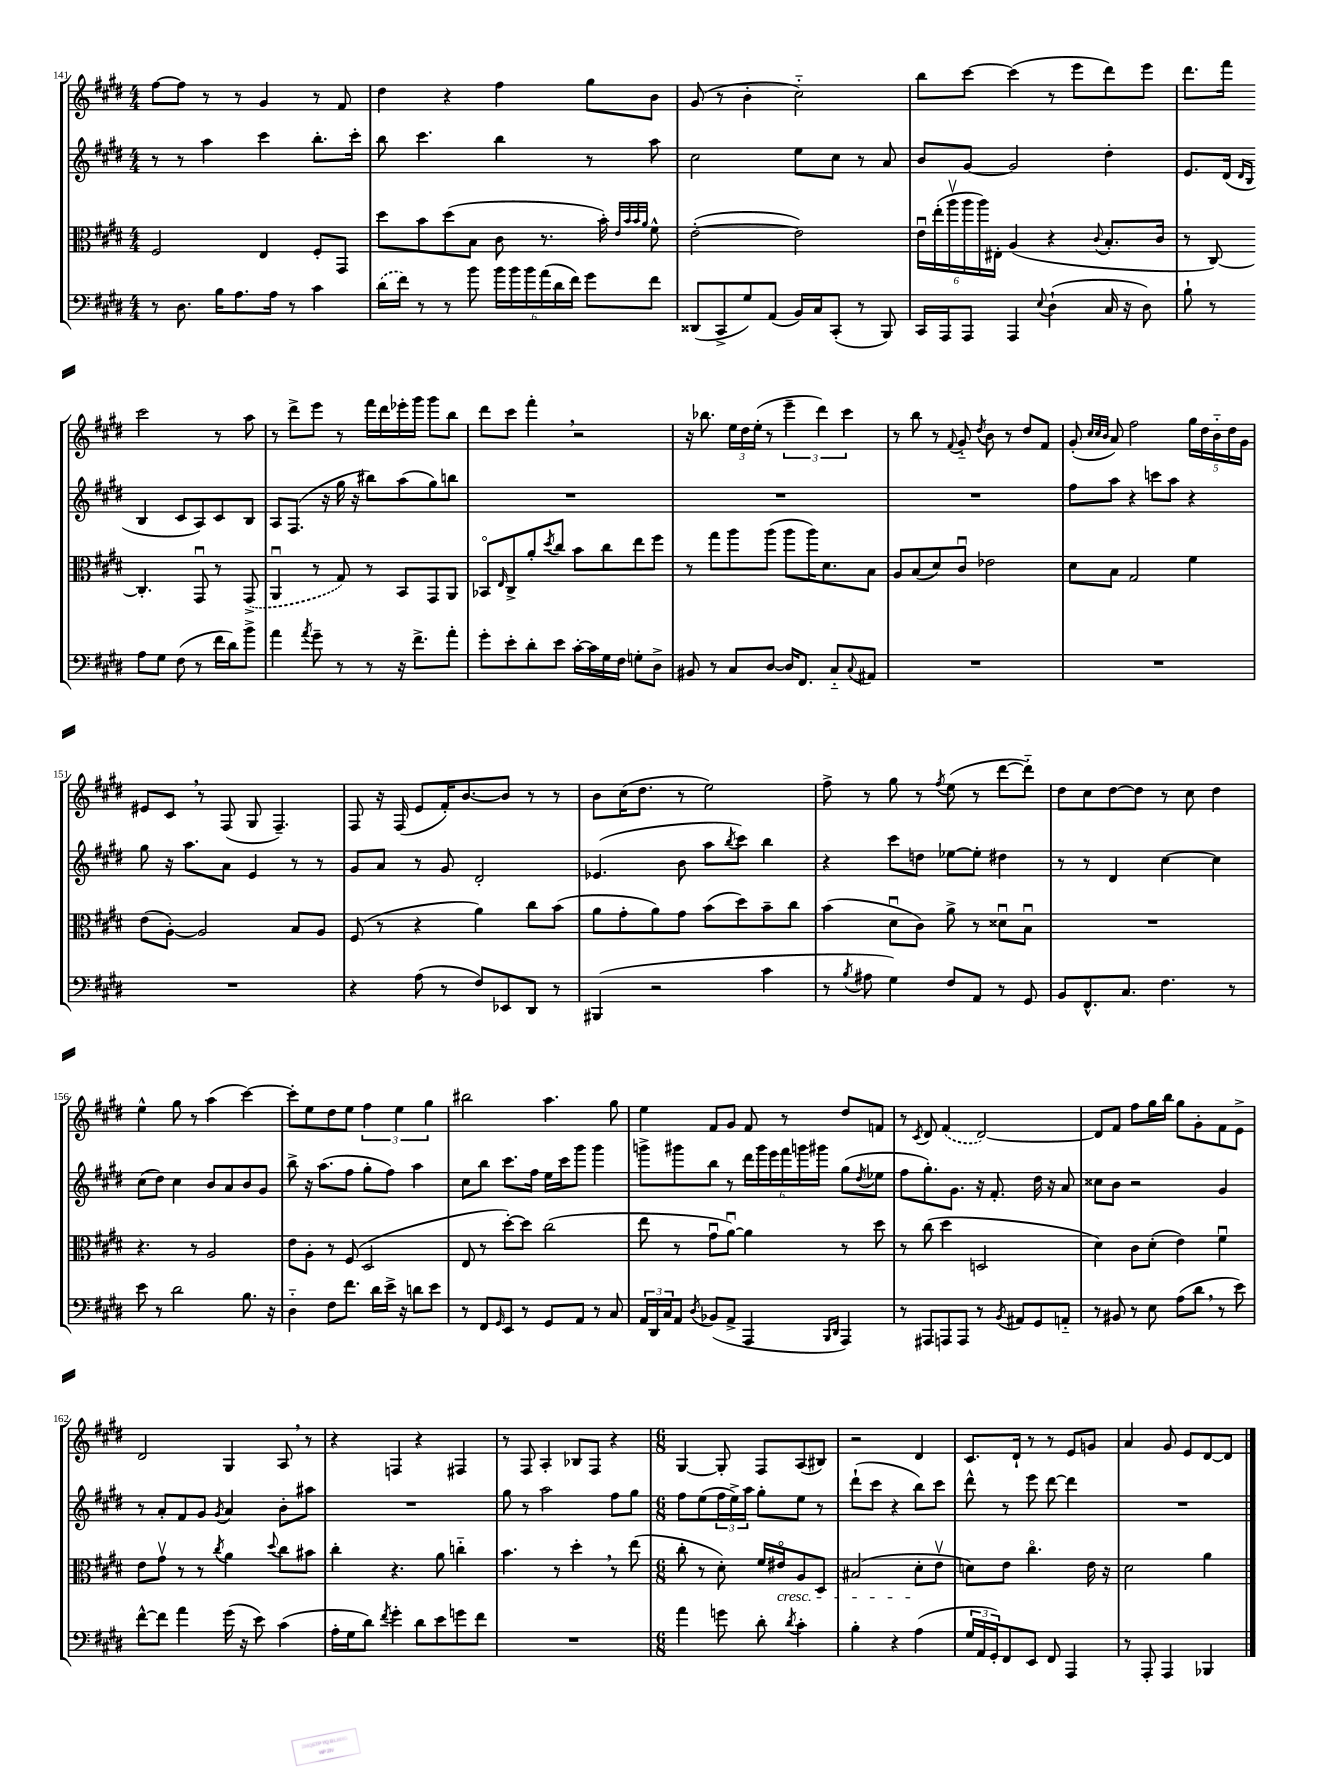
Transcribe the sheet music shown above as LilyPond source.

<<
\new StaffGroup <<
\new Staff = "s0" {
    \clef treble \key e \major \numericTimeSignature \time 4/4
    fis''8~ fis''8 r8 r8 gis'4 r8 fis'8 |
    dis''4 r4 fis''4 gis''8 b'8 |
    gis'8( r8 b'4-. cis''2-_) |
    b''8 cis'''8~ cis'''4( r8 e'''8 dis'''8) e'''8 |
    dis'''8. fis'''16 cis'''2 r8 a''8 |
    r8 dis'''8-> e'''8 r8 fis'''16 dis'''16 ees'''16-. gis'''16 gis'''8 b''8 |
    dis'''8 cis'''8 fis'''4-. \breathe r2 |
    r16 bes''8. \tuplet 3/2 { e''16 dis''16 e''16-.( } r8 \tuplet 3/2 { e'''4-- dis'''4) cis'''4 } |
    r8 b''8 r8 \appoggiatura { fis'8 } gis'8-_ \acciaccatura { dis''8 } b'8 r8 dis''8 fis'8 |
    gis'8-.( \grace { cis''32 cis''32 b'32 } a'8) fis''2 \tuplet 5/4 { gis''16 dis''16 b'16-_ dis''16 gis'16 } |
    eis'8 cis'8 \breathe r8 fis8( gis8 fis4.--) |
    fis8 r16 fis16( e'8 fis'16-.) b'8.~ b'8 r8 r8 |
    b'8 cis''16( dis''8. r8 e''2) |
    fis''8-> r8 gis''8 r8 \acciaccatura { fis''8 } e''8( r8 dis'''8~ dis'''8-_) |
    dis''8 cis''8 dis''8~ dis''8 r8 cis''8 dis''4 |
    e''4-^ gis''8 r8 a''4( cis'''4~) |
    cis'''8-. e''8 dis''8 e''8 \tuplet 3/2 { fis''4 e''4 gis''4 } |
    bis''2 a''4. gis''8 |
    e''4 fis'8 gis'8 fis'8 r8 dis''8 f'8 |
    r8 \acciaccatura { cis'8 } dis'8 \once \slurDashed fis'4( dis'2~) |
    dis'8 fis'8 fis''8 gis''16 b''16 gis''8 gis'8-. fis'8 e'8-> |
    dis'2 gis4 a8 \breathe r8 |
    r4 f4 r4 fis4 |
    r8 fis8 a4-. bes8 fis8 r4 |
    \numericTimeSignature \time 6/8 gis4~ gis8-. fis8 a8( bis8) |
    r2 dis'4 |
    cis'8. dis'16-! r8 r8 e'8 g'8 |
    a'4 gis'8 e'8 dis'8~ dis'8 \bar "|." |
}
\new Staff = "s1" {
    \clef treble \key e \major \numericTimeSignature \time 4/4
    r8 r8 a''4 cis'''4 b''8.-. cis'''16-. |
    b''8 cis'''4. b''4 r8 a''8 |
    cis''2 e''8 cis''8 r8 a'8 |
    b'8 gis'8~ gis'2 dis''4-. |
    e'8. dis'16( \grace { dis'16 b16 } b4 cis'8 a8) cis'8 b8 |
    a8 fis8.( r16 gis''16 r16 bis''8) a''8( gis''8) b''8 |
    R1 |
    R1 |
    R1 |
    fis''8 a''8 r4 c'''8 a''8 r4 |
    gis''8 r16 a''8. a'8 e'4 r8 r8 |
    gis'8 a'8 r8 gis'8 dis'2-. |
    ees'4.( b'8 a''8 \acciaccatura { b''8 } cis'''8) b''4 |
    r4 cis'''8 d''8 ees''8~ ees''8-. dis''4 |
    r8 r8 dis'4 cis''4~ cis''4 |
    cis''8( dis''8) cis''4 b'8 a'8 b'8 gis'8 |
    b''8-> r16 a''8.( fis''8 gis''8-. fis''8) a''4 |
    cis''8 b''8 cis'''8. fis''16 e''16 cis'''16 gis'''8 gis'''4 |
    g'''8-> gis'''8 b''8 r8 \tuplet 6/4 { dis'''16 gis'''16 e'''16 fis'''16 g'''16 gis'''16 } gis''8( \acciaccatura { dis''8 } ees''8 |
    fis''8 gis''8.-.) gis'8. r16 fis'8.-. dis''16 r16 a'8 |
    cisis''8 b'8 r2 gis'4 |
    r8 a'8-. fis'8 gis'8 \acciaccatura { gis'8 } a'4 b'8-. ais''8 |
    R1 |
    gis''8 r8 a''2 fis''8 gis''8 |
    \numericTimeSignature \time 6/8 fis''8 e''8( \tuplet 3/2 { fis''16 e''16->) a''16 } gis''8-. e''8 r8 |
    dis'''8-!( cis'''8 r4 b''8) cis'''8 |
    dis'''8-^ r8 e'''8 dis'''8~ dis'''4 |
    R2. \bar "|." |
}
\new Staff = "s2" {
    \clef alto \key e \major \numericTimeSignature \time 4/4
    fis2 e4 fis8-. gis,8 |
    dis''8 b'8 dis''8( b8 cis'8 r8. b'16-.) \grace { e'32 b'32 b'32 a'32 } fis'8-^ |
    e'2~-.( e'2) |
    \tuplet 6/4 { e'16\downbow e''16-.( a''16\upbow a''16 a''16) eis16-. } a4( r4 \appoggiatura { cis'8 } b8.-. cis'16 |
    r8 cis8~) cis4.-. gis,8\downbow r8 \once \slurDashed gis,8->( |
    a,4\downbow r8 gis8) r8 b,8 gis,8 a,8 |
    bes,8\flageolet \grace { e16 } cis8-> a'8-. \acciaccatura { dis''8 } cis''8 b'8 cis''8 e''8 fis''8 |
    r8 gis''8 a''8 a''8( a''8 a''16) dis'8. b8 |
    a8 b8( dis'8) cis'8\downbow ees'2 |
    dis'8 b8 gis2 fis'4 |
    e'8( a8~-.) a2 b8 a8 |
    fis8( r8 r4 a'4) cis''8 b'8( |
    a'8 gis'8-. a'8) gis'8 b'8( dis''8) b'8-- cis''8 |
    b'4( dis'8\downbow cis'8) a'8-> r8 disis'8\downbow b8\downbow |
    R1 |
    r4. r8 a2 |
    e'8 a8-. r8 fis8( dis2 |
    e8 r8 dis''8~-.) dis''8 cis''2( |
    e''8 r8 gis'8\downbow a'8~\downbow) a'4 r8 dis''8 |
    r8 cis''8( dis''4 d2 |
    dis'4) cis'8 dis'8-.( e'4) fis'4\downbow |
    e'8 gis'8\upbow r8 r8 \acciaccatura { cis''8 } a'4 \appoggiatura { dis''8 } cis''8 bis'8 |
    cis''4-. r4. a'8 c''4-_ |
    b'4. r8 dis''4-. \breathe r8 e''8( |
    \numericTimeSignature \time 6/8 cis''8-. r8 dis'8-.) fis'16 eis'16\flageolet\cresc a8 dis8 |
    bis2( dis'8-.\! e'8\upbow |
    d'8) e'8 cis''4.\flageolet e'16 r16 |
    dis'2 a'4 \bar "|." |
}
\new Staff = "s3" {
    \clef bass \key e \major \numericTimeSignature \time 4/4
    r8 dis8. b16 a8. a16 r8 cis'4 |
    \once \slurDashed dis'16( fis'16) r8 r8 b'8 \tuplet 6/4 { b'16 b'16 b'16 a'16( dis'16 fis'16) } gis'8 fis'8 |
    disis,8( cis,8-> gis8) a,8( b,16) cis16 cis,8-.( r8 b,,8) |
    cis,16 a,,16 a,,8 a,,4 \appoggiatura { e8 } dis4-!( cis16 r16 dis8) |
    b8-! r8 a8 gis8 fis8( r8 fis'16 dis'16) b'8-> |
    a'4 \acciaccatura { a'8 } gis'8-- r8 r8 r16 fis'8.-> a'8-. |
    gis'8-. e'8-. dis'8-. e'8 cis'16~-. cis'16 gis16 fis16 g8-. dis8-> |
    bis,8 r8 cis8 dis8~ dis16 fis,8. cis8-_ \appoggiatura { cis8 } ais,8 |
    R1 |
    R1 |
    R1 |
    r4 a8( r8 fis8) ees,8 dis,8 r8 |
    bis,,4( r2 cis'4 |
    r8 \acciaccatura { b8 } ais8 gis4) fis8 a,8 r8 gis,8 |
    b,8 fis,8.-^ cis8. fis4. r8 |
    e'8 r8 dis'2 b8. r16 |
    dis4-_ fis8 fis'8. dis'16 e'16-> r16 d'8 e'8 |
    r8 fis,8 \grace { gis,16 } e,8 r8 gis,8 a,8 r8 cis8 |
    \tuplet 3/2 { a,16 dis,16 cis16 } a,8 \acciaccatura { dis8 } bes,8( a,8-> a,,4 \grace { b,,16 dis,16 } a,,4) |
    r8 ais,,8 a,,8 a,,8 r8 \acciaccatura { b,8 } ais,8 gis,8 a,8-_ |
    r8 bis,8 r8 e8 a8( dis'8 \breathe r8 e'8) |
    fis'8~-^ fis'8 a'4 gis'16( r16 e'8) cis'4( |
    a16-. gis16 dis'8) \acciaccatura { fis'8 } gis'4-. dis'8 e'8 g'8 fis'8 |
    R1 |
    \numericTimeSignature \time 6/8 a'4 g'8 dis'8-. \acciaccatura { dis'8 } cis'4-. |
    b4-. r4 a4( |
    \tuplet 3/2 { gis16 a,16 gis,16-.) } fis,8 e,8 fis,8 a,,4 |
    r8 a,,8-. a,,4 bes,,4 \bar "|." |
}
>>
>>
\layout { \context { \Score currentBarNumber = #141 } }
